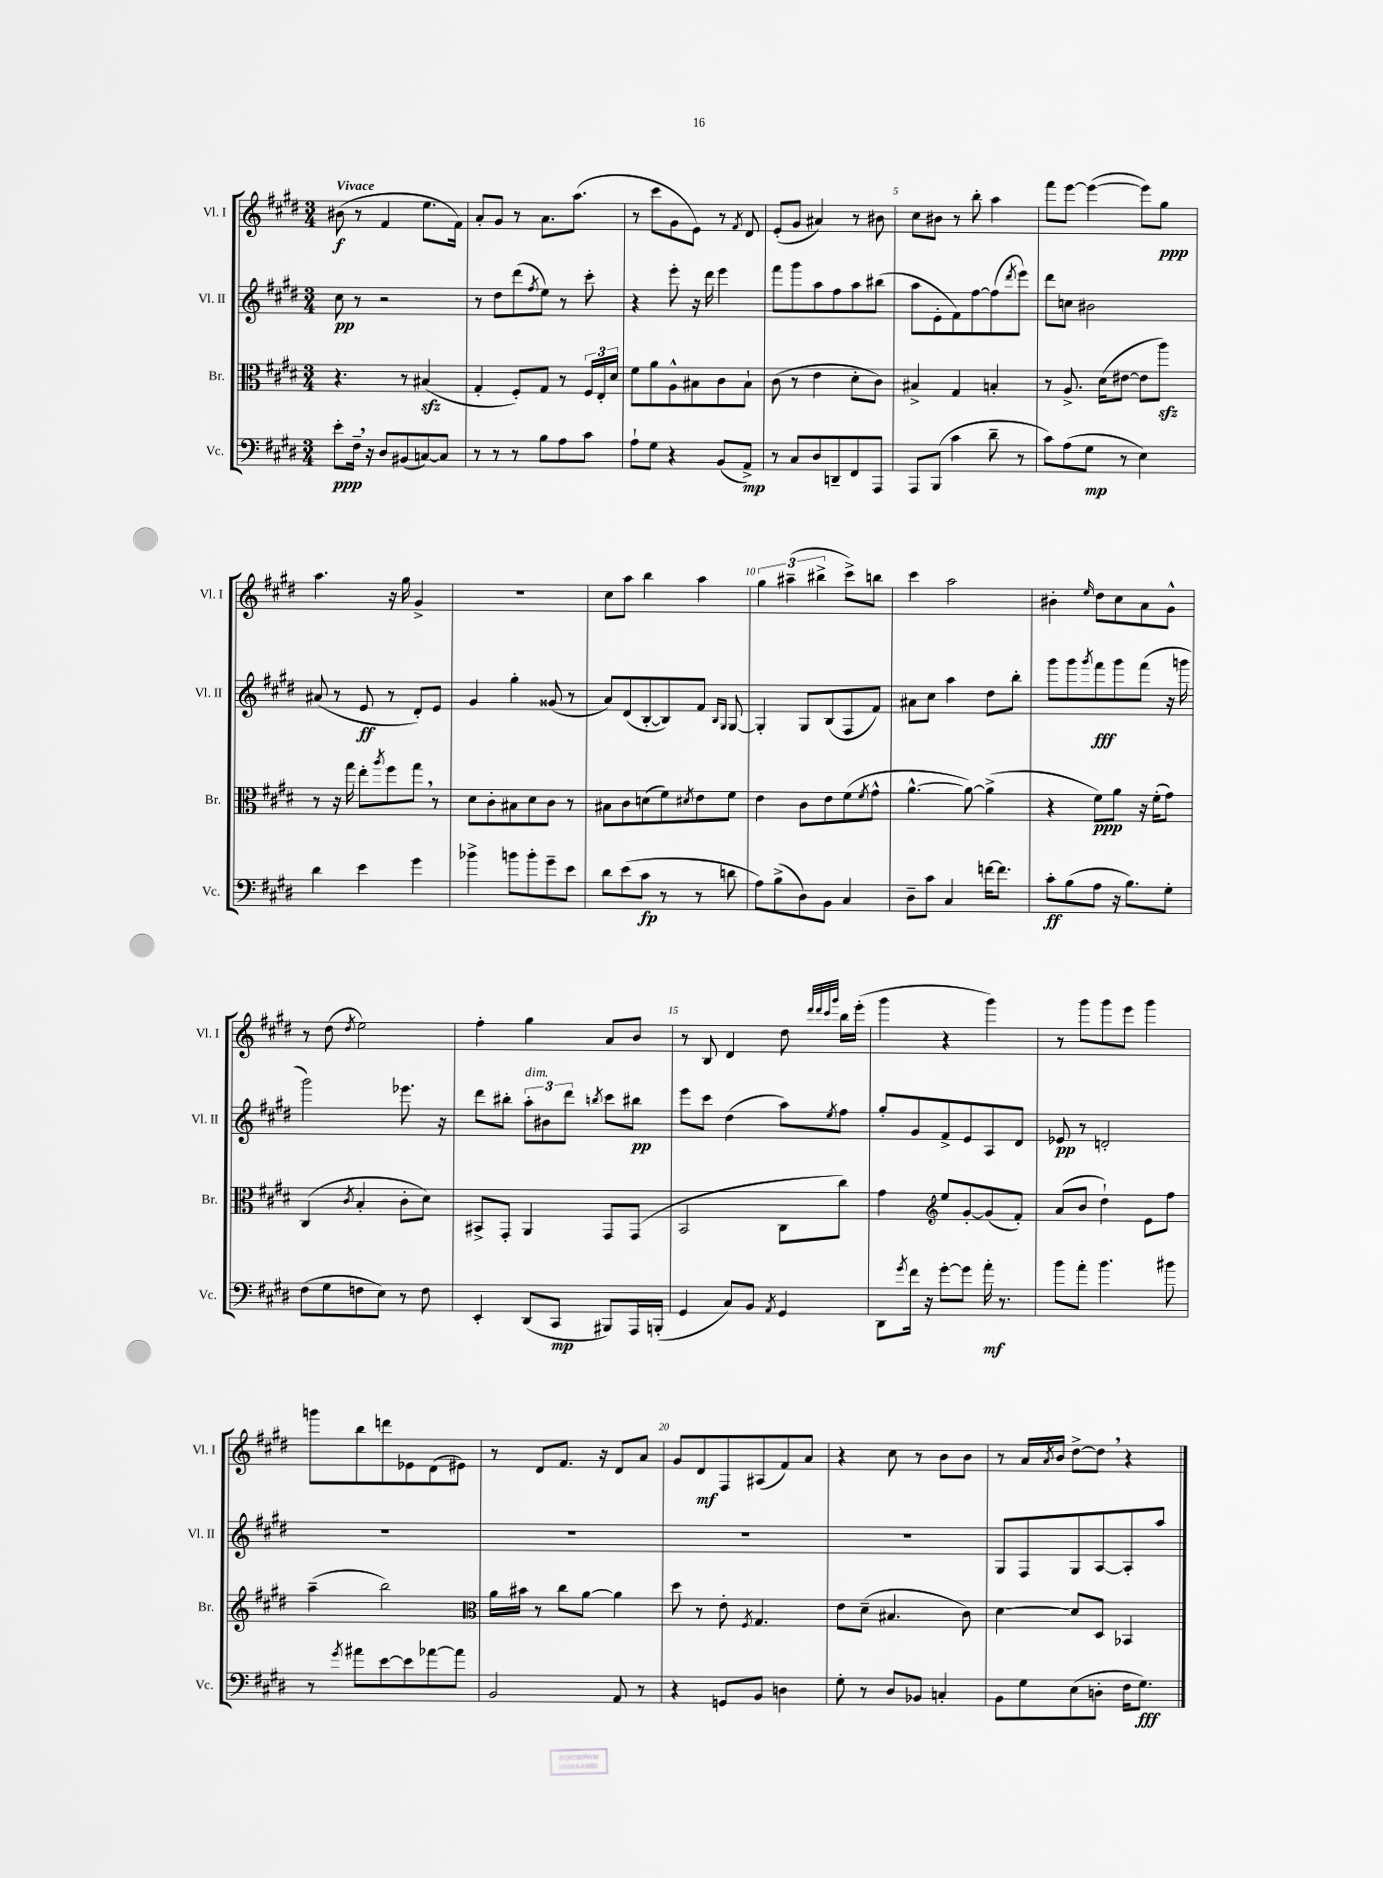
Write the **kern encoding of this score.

**kern	**kern	**kern	**kern
*staff4	*staff3	*staff2	*staff1
*clefF4	*clefC3	*clefG2	*clefG2
*k[f#c#g#d#]	*k[f#c#g#d#]	*k[f#c#g#d#]	*k[f#c#g#d#]
*M3/4	*M3/4	*M3/4	*M3/4
8e'	4.r	8cc#	(8b#
16F#~	.	8r	8r
16r	.	.	.
8D#	.	2r	4f#
(8BB#	8r	.	.
[8C)	(4B#	.	8.ee
8C]	.	.	.
.	.	.	16f#)
=	=	=	=
8r	4G#'	8r	8a'
8r	.	8dd#	8g#
8r	8F#')	(8ddd#	8r
.	.	8qff#	.
8B	8G#	8ee)	8.a
8A	8r	8r	.
.	.	.	(8.aa
8c#	24F#	8ccc#'	.
.	24E'	.	.
.	24d#	.	.
=	=	=	=
8A`	8f#	4r	8r
8G#	8a	.	8ccc#
4r	8A^^	8eee'	8g#
.	8B#	16r	8e)
.	.	16ddd#	.
(8BB	8c#	4eee	8r
.	.	.	8qf#
8AA^)	8B#`	.	8d#
=	=	=	=
8r	(8c#	8fff#	(8e'
8C#	8r	8ggg#	8g#
8D#	4e	8aa	4a#)
8DD~	.	8ff#	.
8FF#	8d#'	8aa	8r
8AAA	8c#)	(8bb#	8b#
=	=	=	=
8AAA	4B#^	8aa	8cc#
(8BBB	.	8e'	8b#
4c#	4G#	8f#)	8r
.	.	[8ff#	8bb'
8d#~	4B'	(8ff#]	4aa
.	.	8qddd#	.
8r	.	8eee)	.
=	=	=	=
8c#)	8r	8ddd#	8fff#
(8A	8.A^	8cc	[8eee
8G#	.	2b#	(4eee_
.	(16d#	.	.
8r	[8e#	.	.
4E)	8e#]	.	8eee])
.	8aa)	.	8gg#
=	=	=	=
4d#	8r	(8a#	4.aa
.	16r	8r	.
.	16gg#	.	.
4e	8ee'	8e	.
.	8qaa	.	.
.	8ff#	8r	16r
.	.	.	16gg#
4g#	8gg#	8d#')	4g#^
.	8r	8e	.
=	=	=	=
4b-^	8d#	4g#	2.r
.	8c#'	.	.
8b	8B#	4gg#'	.
8b'	8d#	.	.
8g#~	8c#	(8g##	.
8e	8r	8r	.
=	=	=	=
8d#	8B#	8a)	8cc#
(8e	8c#	(8d#	8aa
8c#	(8d	[8B'	4bb
8r	8f#)	8B])	.
.	8qd#	.	.
8r	8e	8f#	4aa
.	.	16qqB	.
.	.	16qqG#	.
8d	8f#	[8G#	.
=	=	=	=
8A)	4e	4G#']	6gg#
(8B^	.	.	.
.	.	.	(6aa#~
8D#)	8c#	8G#	.
.	.	.	6bb#^
8BB	8e	(8B	.
4C#	(8f#	8F#	8ccc#^)
.	8qf#	.	.
.	8g#^^	8f#)	8bb
=	=	=	=
8D#~	[4.a^^	8a#	4ccc#
8c#	.	8cc#	.
4C#	.	4aa	2aa
.	8a_)	.	.
[16f	(4a^]	8dd#	.
8.f]	.	.	.
.	.	8bb'	.
=	=	=	=
8c#'	4r	8ggg#	4b#'
(8B	.	8ggg#	.
.	.	8qggg#	16qqee
8A	8f#)	8fff#	8dd#
16r	8a	8ggg#	8cc#
8.B)	.	.	.
.	16r	(8fff#	8a
.	(16f#'	.	.
8G#'	8g#)	16r	8g#^^
.	.	16ggg	.
=	=	=	=
(8F#	(4C#	2ggg#)	8r
8G#	.	.	(8dd#
.	8qc#	.	8qdd#
8F	4B'	.	2ee)
8E)	.	.	.
8r	8c#'	8.eee-	.
8F	8d#)	.	.
.	.	16r	.
=	=	=	=
4EE'	8BB#^	8ddd#	4ff#'
.	8GG#'	8bb#'	.
(8DD#	4AA	12aa'	4gg#
.	.	12b#	.
8CC#	.	.	.
.	.	12ddd#	.
.	.	8qbb	.
8BBB#)	8GG#	8ccc#	8a
16AAA	(8GG#	8bb#	8b
(16BBB'	.	.	.
=	=	=	=
4GG#	2BB	8eee	8r
.	.	8ccc#	8B
8C#)	.	(4dd#	4d#
8BB	.	.	.
8qAA	.	.	.
4GG#	8C#	8aa)	8dd#
.	.	.	32qqddd#
.	.	.	32qqddd#
.	.	.	32qqccc#
.	.	8qee	32qqggg#
.	8cc#)	8ff#	16bb
.	.	.	(16eee'
=	=	=	=
8DD#	4g#	8gg#'	4ggg#
8qg#	.	.	.
16f#	.	8g#	.
16r	.	.	.
*	*clefG2	*	*
[8g#'	8ee	8f#^	4r
8g#]	[8g#'	8e	.
16a'	(8g#]	8A	4ggg#)
8.r	.	.	.
.	8f#')	8d#	.
=	=	=	=
8b	(8a	8e-	8r
8a'	8b	8r	8ggg#
4.b	4dd#`)	2d'	8ggg#
.	.	.	8eee
.	8e	.	4ggg#
8b#	8ff#	.	.
=	=	=	=
8r	(4aa~	2.r	8ggg
8qg#	.	.	.
8a#	.	.	8bb
[8e	2bb)	.	8ddd
8e]	.	.	8e-
[8a-	.	.	(8d#
8a-]	.	.	8e#)
=	=	=	=
*	*clefC3	*	*
2BB	16a	2.r	8r
.	16b#	.	.
.	8r	.	8d#
.	8cc#	.	8.f#
.	[8a	.	.
.	.	.	16r
8AA	4a]	.	8d#
8r	.	.	8a
=	=	=	=
4r	8dd#	2.r	8g#
.	8r	.	8d#
8GG	8e'	.	8F#
.	8qF#	.	.
8BB	4.G#	.	(8A#
4D	.	.	8f#)
.	.	.	8a
=	=	=	=
8G#'	8e	2.r	4r
8r	(8d#~	.	.
8D#	4.B#	.	8cc#
8BB-	.	.	8r
4C'	.	.	8b
.	8c#)	.	8b
=	=	=	=
8BB	[4d#	8G#	8r
8G#	.	8F#	16a
.	.	.	8qa
.	.	.	16b
(8E	8d#]	8G#	[8dd#^
8D'	8D#	[8A	8dd#]
16F#	4BB-	8A']	4r
8.G#)	.	.	.
.	.	8aa	.
==	==	==	==
*-	*-	*-	*-
